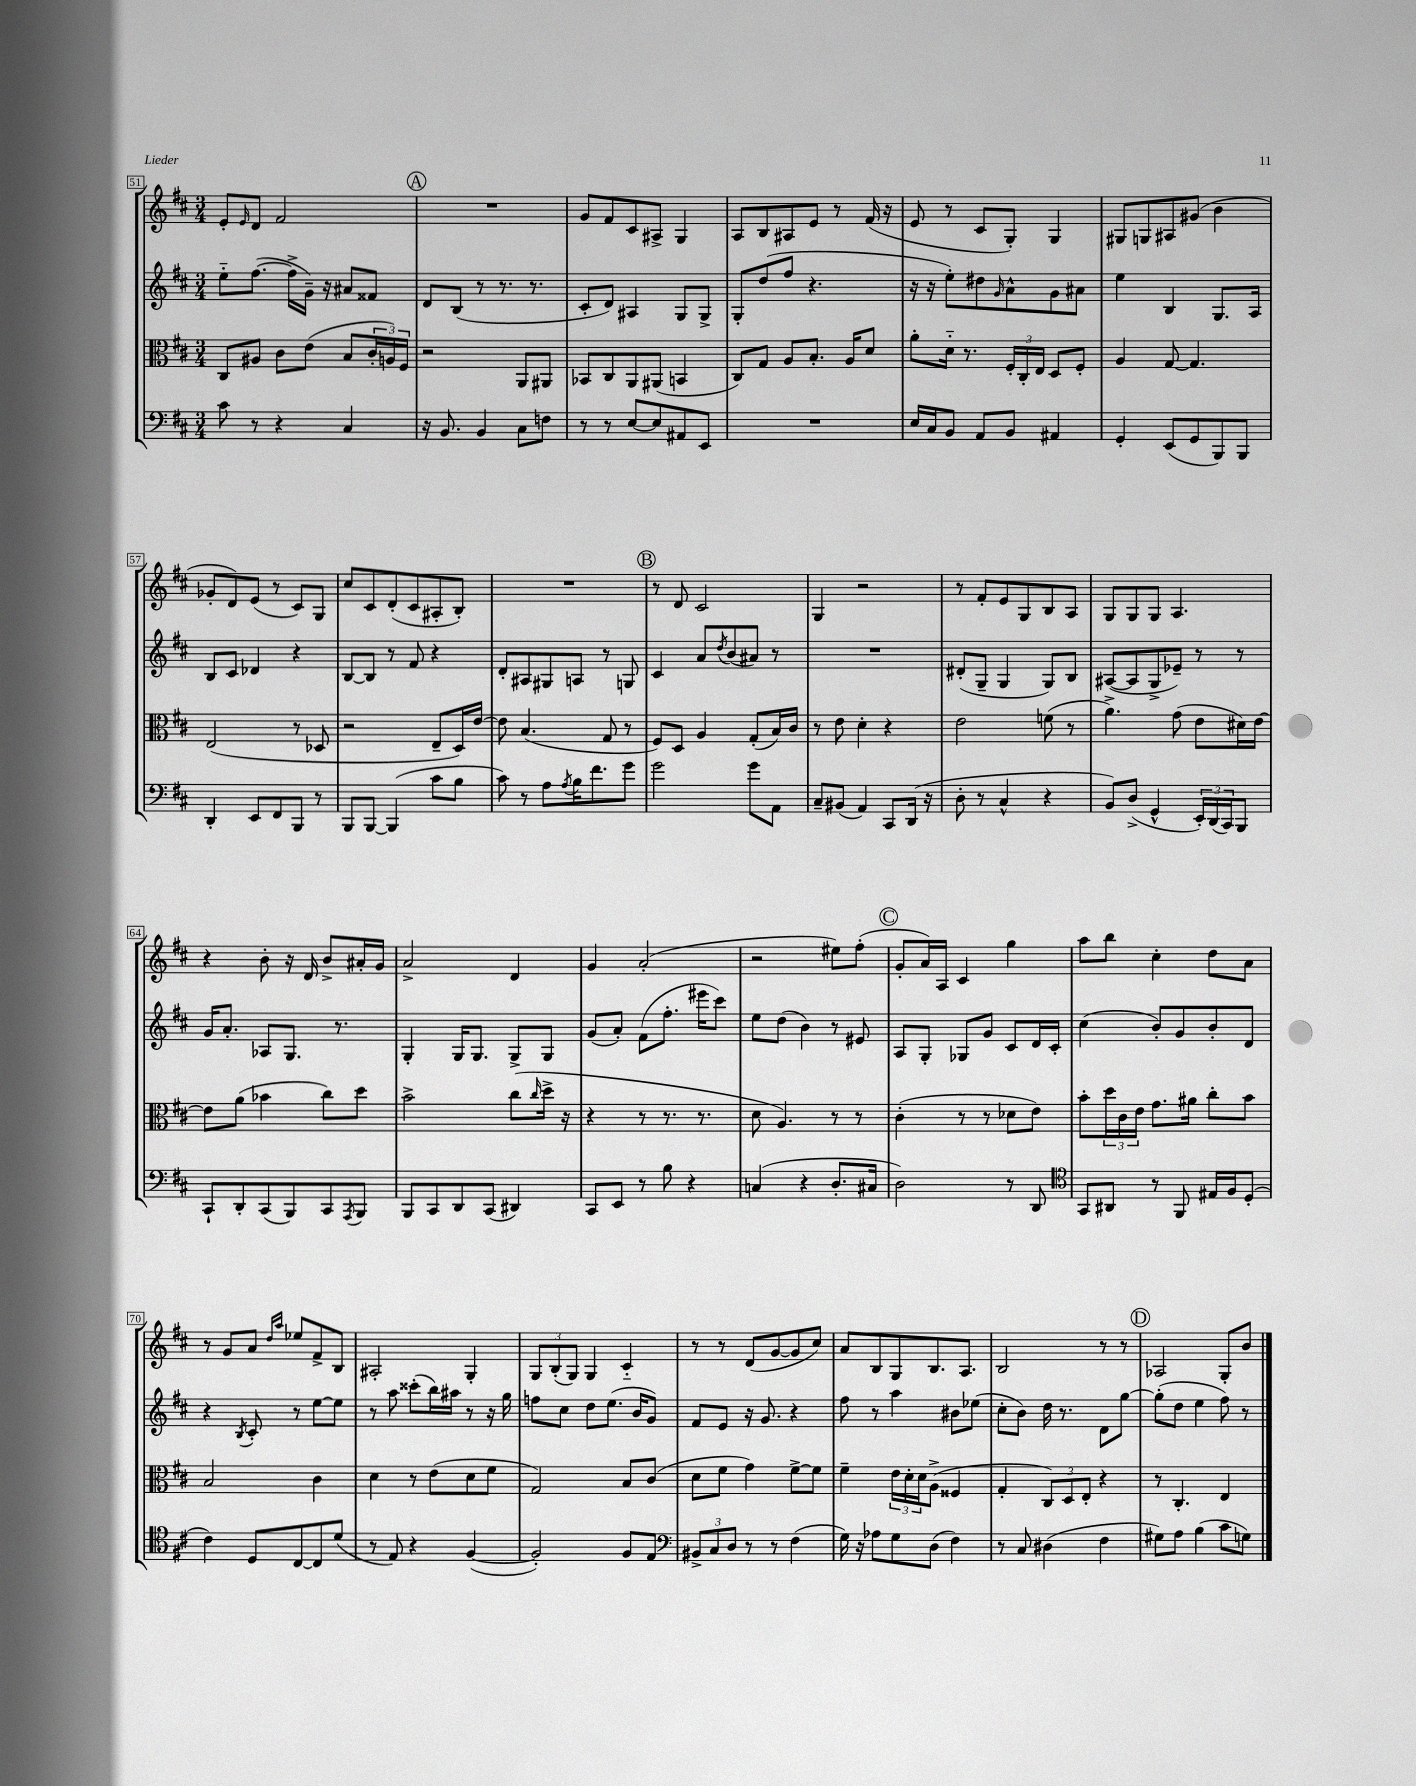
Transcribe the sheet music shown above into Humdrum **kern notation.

**kern	**kern	**kern	**kern
*staff4	*staff3	*staff2	*staff1
*clefF4	*clefC3	*clefG2	*clefG2
*k[f#c#]	*k[f#c#]	*k[f#c#]	*k[f#c#]
*M3/4	*M3/4	*M3/4	*M3/4
8c#\	8C#/L	8ee'~\L	8e'/L
.	.	.	16qqe/
8r	8A#/J	([8.ff#\J	8d/J
4r	8c#\L	.	2f#/
.	.	16ff#^\]LL	.
.	(8e\J	16g~\JJ)	.
.	.	16r	.
4C#/	8B/L	8a#/L	.
.	24c#'/L	8f##/J	.
.	24A/)	.	.
.	24F#/JJ	.	.
=	=	=	=
16r	2r	8d/L	2.r
8.BB/	.	.	.
.	.	(8B/J	.
4BB/	.	8r	.
.	.	8.r	.
8C#\L	8AA/L	.	.
.	.	8.r	.
8F\J	8AA#/J	.	.
=	=	=	=
8r	8BB-/L	8c#'/L	8g/L
8r	8C#/	8d/J)	8f#/
[8E/L	8AA/	4A#/	8c#/
8E/]	(8AA#/J	.	8A#^/J
8AA#/	4BB/	8G/L	4G/
8EE/J	.	8G^/J	.
=	=	=	=
2.r	8C#/L)	8G'/L	8A/L
.	8G/J	(8dd/	8B/
.	8A/L	8ff#/J	8A#/
.	8.B'/J	4.r	8e/J
.	.	.	8r
.	16A/LK	.	.
.	8d/J	.	(16f#/
.	.	.	16r
=	=	=	=
16E/LL	8a'\L	16r	8e/
16C#/J	.	16r	.
8BB/J	16d'~\Jk	8ee'\L)	8r
.	8.r	.	.
8AA/L	.	8dd#\	8c#/L
.	.	16qqg/	.
8BB/J	24F#'/LL	8a^^\	8G'/J)
.	24C#'/	.	.
.	24E/JJ	.	.
4AA#/	8D/L	8g\	4G/
.	8F#'/J	8a#\J	.
=	=	=	=
4GG'/	4A/	4ee\	8G#/L
.	.	.	8G/
(8EE/L	[8G/	4B/	8A#/
8GG/	4.G/]	.	(8g#/J
8BBB/)	.	8.G/L	4b\
8BBB/J	.	.	.
.	.	16A/Jk	.
=	=	=	=
4DD'/	(2E/	8B/L	8g-'/L
.	.	8c#/J	8d/)
8EE/L	.	4d-/	(8e/J
8FF#/	.	.	8r
8BBB/J	8r	4r	8c#/L)
8r	8D-/	.	8G/J
=	=	=	=
8BBB/L	2r	[8B/L	8cc#/L
[8BBB/J	.	8B/]J	8c#/
(4BBB/]	.	8r	(8d'/
.	.	8f#/	8c#/
8c#\L	8E~/L	4r	8A#'/
8B\J	16D/L)	.	8B'/J)
.	[16e/JJ	.	.
=	=	=	=
8c#\)	8e\]	8d'/L	2.r
8r	(4.B/	8A#/	.
8A\L	.	8G#/	.
8qA/	.	.	.
16B\K	.	8A/J	.
8.f#\	.	.	.
.	8G/	8r	.
8g\J	8r	8G/	.
=	=	=	=
2g\	8F#/L)	4c#/	8r
.	8D/J	.	8d/
.	4A/	8a/L	2c#/
.	.	8qdd/	.
.	.	(8b/	.
8g\L	(8G'/L	8a#/J)	.
8AA\J	16B/L)	8r	.
.	16c#/JJ	.	.
=	=	=	=
8C#~/L	8r	2.r	4G/
(8BB#/J	8e\	.	.
4AA/)	4d'\	.	2r
8CC#/L	4r	.	.
(16DD/Jk	.	.	.
16r	.	.	.
=	=	=	=
8D'\	2e\	(8d#'/L	8r
8r	.	8G~/J	8f#'/L
4C#^^/	.	4G/	8e/
.	.	.	8G/
4r	(8f\	8G/L)	8B/
.	8r	8B/J	8A/J
=	=	=	=
8BB/L)	4.a^\)	([8A#/L	8G/L
(8D^/J	.	8A#/]	8G/
4GG^^/	.	8G^/	8G/J
.	(8g\	8e-~/J)	4.A/
24EE'/LL)	8e\L	8r	.
(24DD/	.	.	.
24CC#/J)	.	.	.
8BBB/J	16d#\L)	8r	.
.	[16e\JJ	.	.
=	=	=	=
8CC#`/L	8e\]L	16g/LK	4r
.	.	8.a'/J	.
8DD'/	(8a\J	.	.
(8CC#/	4b-\	8A-/L	8b'\
8BBB/)	.	8.G/J	16r
.	.	.	16d/
8CC#/	8cc#\L)	.	8b^/L
.	.	8.r	.
8qAAA/	.	.	.
8BBB/J	8dd\J	.	16a#'/L
.	.	.	16g/JJ
=	=	=	=
8BBB/L	2b^\	4G'/	2a^/
8CC#/	.	.	.
8DD/	.	16G/LK	.
.	.	8.G/J	.
(8CC#/J	.	.	.
4DD#/)	(8cc#\L	8G^/L	4d/
.	16qqcc#/	.	.
.	16dd^\Jk	8G/J	.
.	16r	.	.
=	=	=	=
8CC#/L	4r	(8g/L	4g/
8EE/J	.	8a'/J)	.
8r	8r	(8f#\L	(2a'/
8B\	8.r	8.ff#'\J	.
4r	.	.	.
.	8.r	16eee#\LK	.
.	.	8ccc#\J)	.
=	=	=	=
(4C/	8d\	8ee\L	2r
.	4.A/)	(8dd\J	.
4r	.	4b\)	.
8.D'/L	8r	8r	8ee#\L)
.	8r	8e#/	(8ff#'\J
16C#/Jk	.	.	.
=	=	=	=
2D\)	(4c#'\	8A/L	8g'/L
.	.	8G'/J	16a/L)
.	.	.	16A/JJ
.	8r	8G-/L	4c#/
.	8r	8g/J	.
8r	8d-\L	8c#/L	4gg\
8DD/	8e\J)	16d/L	.
.	.	16c#'/JJ	.
=	=	=	=
*clefC4	*	*	*
8GG/L	8b'\L	(4cc#\	8aa\L
8AA#/J	24dd\L	.	8bb\J
.	24c#\	.	.
.	24e\JJ	.	.
8r	8.g\L	8b'/L)	4cc#'\
8FF#/	.	8g/	.
.	16a#\Jk	.	.
16E#/LL	8cc#'\L	8b'/	8dd\L
16F#/J	.	.	.
(8D'/J	8b\J	8d/J	8a\J
=	=	=	=
4c#\)	2B/	4r	8r
.	.	.	8g/L
.	.	8qB/	.
8D/L	.	8c#'/	8a/J
.	.	.	16qqdd/LL
.	.	.	16qqaa/JJ
[8C#/	.	8r	8ee-/L
8C#/]	4c#\	[8ee\L	8f#^/
(8d/J	.	8ee\]J	8B/J
=	=	=	=
8r	4d\	8r	2A#'/
8E/)	.	8aa\	.
4r	8r	(8ccc##'\L	.
.	(8e\L	16bb\L)	.
.	.	16aa#\JJ	.
([4F#/	8d\	8r	4G'/
.	8f#\J	16r	.
.	.	16gg\	.
=	=	=	=
2F#'/])	2G/)	8ff\L	12G/L
.	.	.	(12B'/
.	.	8cc#\J	.
.	.	.	12G/J)
.	.	8dd\L	4G/
.	.	(8.ee\J	.
8F#/L	8B/L	.	4c#'~/
.	.	16b/LK	.
8E/J	(8c#/J	8g/J)	.
=	=	=	=
*clefF4	*	*	*
12BB#^/L	8d\L	8f#/L	8r
12C#/	.	.	.
.	8f#\J	8e/J	8r
12D/J	.	.	.
8r	4g\)	16r	(8d/L
.	.	8.g/	.
8r	.	.	[8g/
(4F#\	[8f#^\L	4r	8g/]
.	8f#\]J	.	8cc#/J)
=	=	=	=
16G\)	4f#~\	8ff#\	8a/L
16r	.	.	.
8A-\L	.	8r	8B/
8G\	24e\LL	4aa\	8G/
.	24d'\	.	.
.	24d\J	.	.
(8D\J	(8A^\J	.	8.B/
4F#\)	4F##/	8b#\L	.
.	.	.	8.A/J
.	.	(8ee-\J	.
=	=	=	=
8r	4G'/	8cc#'\L	2B/
8C#/	.	8b\J)	.
(4D#\	12C#/L)	16dd\	.
.	.	8.r	.
.	12D/	.	.
.	12E'/J	.	.
4F#\	4r	8d\L	8r
.	.	[8gg\J	8r
=	=	=	=
8G#\L)	8r	(8gg'\]L	2A-/
8A\J	4.C#'/	8dd\J	.
(4B\	.	4ee\	.
8c#\L	4E/	8ff#\)	8G'/L
8G\J)	.	8r	8b/J
==	==	==	==
*-	*-	*-	*-
